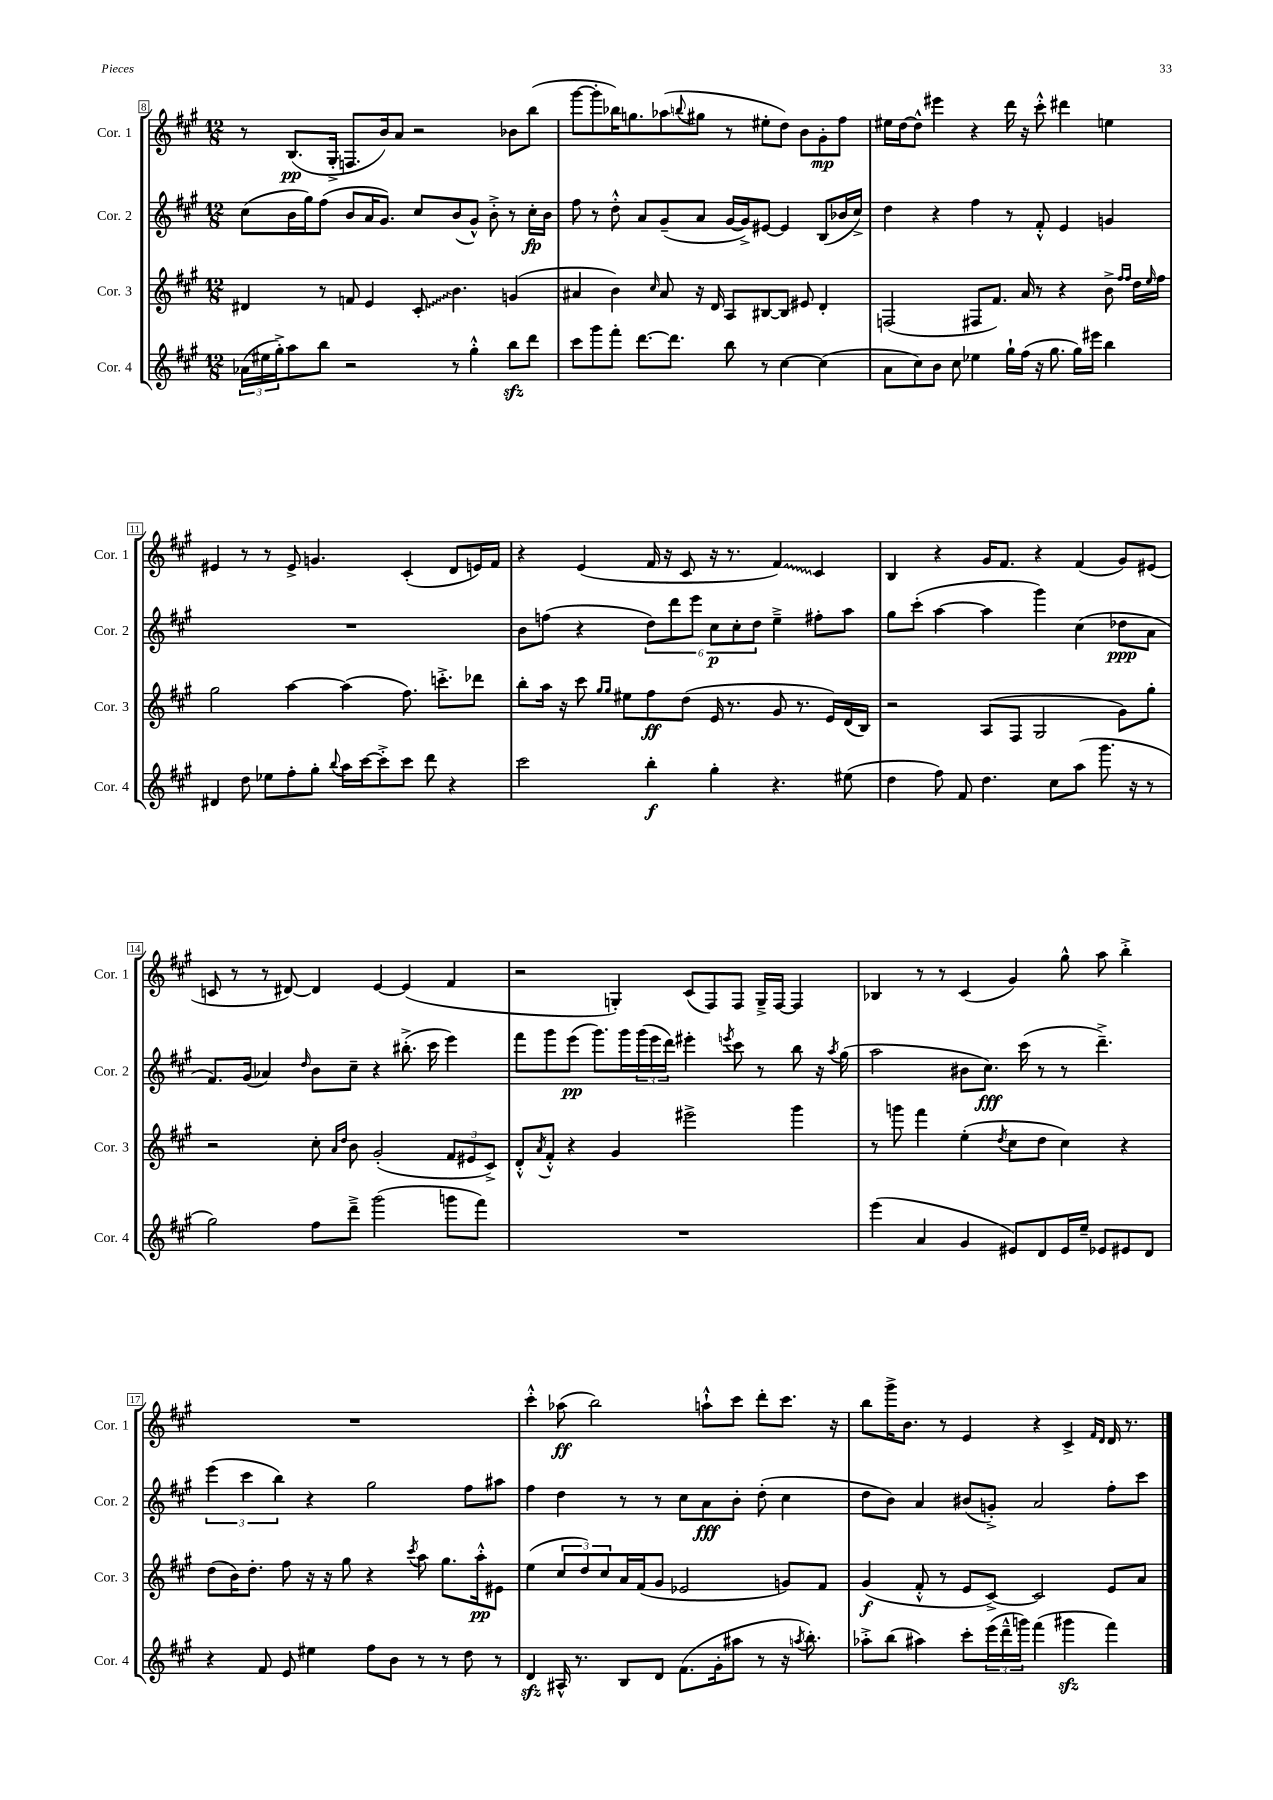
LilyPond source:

<<
\new StaffGroup <<
\new Staff = "s0" \with { instrumentName = "Cor. 1" shortInstrumentName = "Cor. 1" } {
    \clef treble \key a \major \numericTimeSignature \time 12/8
    r8 b8.\pp( gis16-.-> f8. b'16) a'8 r2 bes'8 b''8( |
    gis'''8~ gis'''8-. bes''16) g''8. aes''8( \appoggiatura { b''8 } gis''8 r8 eis''8-. d''8) b'8 gis'8-.\mp fis''8 |
    eis''16 d''16~ d''8-^ eis'''4 r4 d'''16 r16 cis'''8-.-^ dis'''4 e''4 |
    eis'4 r8 r8 eis'8-> g'4. cis'4-.( d'8 e'16) fis'16 |
    r4 e'4( fis'16 r16 cis'8 r16 r8. \once \override Glissando.style = #'zigzag fis'4\glissando) cis'4 |
    b4 r4 gis'16 fis'8. r4 fis'4( gis'8) eis'8( |
    c'8 r8 r8 dis'8~) dis'4 e'4~ e'4( fis'4 |
    r2 g4-.) cis'8( fis8) fis8 g16---> fis16~ fis4 |
    bes4 r8 r8 cis'4( gis'4) gis''8-^ a''8 b''4-.-> |
    R1. |
    cis'''4-.-^ aes''8\ff( b''2) a''8-!-^ cis'''8 d'''8-. cis'''8. r16 |
    b''8 gis'''16-> b'8. r8 e'4 r4 cis'4-> \grace { fis'16 d'16 } d'16 r8. \bar "|." |
}
\new Staff = "s1" \with { instrumentName = "Cor. 2" shortInstrumentName = "Cor. 2" } {
    \clef treble \key a \major \numericTimeSignature \time 12/8
    cis''8( b'16 gis''16) fis''8( b'8 a'16 gis'8.) cis''8 b'8( gis'8-^) b'8-.-> r8 cis''16-.\fp b'16 |
    fis''8 r8 d''8-.-^ a'8 gis'8--( a'8 gis'16~ gis'16->) eis'8~ eis'4 b8( bes'16 cis''16->) |
    d''4 r4 fis''4 r8 fis'8-.-^ e'4 g'4 |
    R1. |
    b'8 f''8( r4 \tuplet 6/4 { d''8) d'''8 e'''8 cis''8\p cis''8-. d''8 } e''4---> fis''8-. a''8 |
    gis''8 cis'''8-.( a''4~ a''4 gis'''4) cis''4( des''8\ppp a'8 |
    fis'8.) gis'16( aes'4) \grace { d''16 } b'8 cis''8-- r4 bis''8.-.->( cis'''16 e'''4) |
    fis'''8 gis'''8 e'''8\pp( gis'''8.) gis'''16 \tuplet 3/2 { gis'''16( e'''16 d'''16) } eis'''4-. \acciaccatura { e'''8 } cis'''8 r8 b''8 r16 \acciaccatura { a''8 } gis''16( |
    a''2 bis'8 cis''8.\fff) cis'''16( r8 r8 d'''4.--->) |
    \tuplet 3/2 { e'''4( cis'''4 b''4) } r4 gis''2 fis''8 ais''8 |
    fis''4 d''4 r8 r8 cis''8 a'8\fff b'8-. d''8-.( cis''4 |
    d''8 b'8) a'4 bis'8( g'8-.->) a'2 fis''8-. cis'''8 \bar "|." |
}
\new Staff = "s2" \with { instrumentName = "Cor. 3" shortInstrumentName = "Cor. 3" } {
    \clef treble \key a \major \numericTimeSignature \time 12/8
    dis'4 r8 f'8 e'4 \once \override Glissando.style = #'zigzag cis'8-.\glissando b'4. g'4( |
    ais'4 b'4) \grace { cis''16 } ais'8 r16 d'16 a8 bis8~ bis8 eis'8 d'4-. |
    f2( fis8 fis'8.) a'16 r8 r4 b'8-> \grace { fis''16 fis''16 } d''16 \grace { e''16 } fis''16 |
    gis''2 a''4~ a''4( fis''8.) c'''8.-.-> des'''8 |
    b''8-. a''16 r16 cis'''8 \grace { gis''16 gis''16 } eis''8 fis''8\ff d''8( e'16 r8. gis'8 r8. e'16) d'16( b16) |
    r2 a8( fis8 gis2 gis'8) gis''8-. |
    r2 cis''8-. \grace { a'16 d''16 } b'8 gis'2-.( \tuplet 3/2 { fis'8 eis'8 cis'8->) } |
    d'8-.-^ \acciaccatura { a'8 } fis'8-.-^ r4 gis'4 eis'''2-> gis'''4 |
    r8 g'''8 fis'''4 e''4-.( \acciaccatura { d''8 } cis''8 d''8 cis''4) r4 |
    d''8( b'16) d''8.-. fis''8 r16 r16 gis''8 r4 \acciaccatura { cis'''8 } a''8 gis''8. a''16-.-^\pp eis'8 |
    e''4( \tuplet 3/2 { cis''8 d''8) cis''8 } a'16 fis'16( gis'8 ees'2 g'8) fis'8 |
    gis'4\f( fis'8-.-^ r8 e'8 cis'8~->) cis'2 e'8 a'8 \bar "|." |
}
\new Staff = "s3" \with { instrumentName = "Cor. 4" shortInstrumentName = "Cor. 4" } {
    \clef treble \key a \major \numericTimeSignature \time 12/8
    \tuplet 3/2 { aes'16( eis''16 gis''16-.->) } a''8 b''8 r2 r8 gis''4-.-^ b''8\sfz d'''8 |
    cis'''8 gis'''8 fis'''8-. d'''8.~ d'''8. b''8 r8 cis''4~ cis''4( |
    a'8 cis''8) b'8 cis''8 ees''4 gis''16-! fis''16( r16 gis''8. gis''16) eis'''16 b''4 |
    dis'4 d''8 ees''8 fis''8-. gis''8-. \appoggiatura { b''8 } a''16 cis'''16~ cis'''8-.-> cis'''8 d'''8 r4 |
    cis'''2 b''4-.\f gis''4-. r4. eis''8( |
    d''4 fis''8) fis'8 d''4. cis''8 a''8( gis'''8. r16 r8 |
    gis''2) fis''8 d'''8---> gis'''2( g'''8 fis'''8) |
    R1. |
    e'''4( a'4 gis'4 eis'8) d'8 eis'16 e''16-- ees'8 eis'8 d'8 |
    r4 fis'8 e'8 eis''4 fis''8 b'8 r8 r8 d''8 r8 |
    d'4\sfz ais16-^ r8. b8 d'8 fis'8.( gis'16-. ais''8 r8 r16 \acciaccatura { a''8 } b''8.-.) |
    aes''8-.-> b''8( ais''4) cis'''8-. \tuplet 3/2 { e'''16( d'''16---^ g'''16) } fis'''4( gis'''4\sfz fis'''4) \bar "|." |
}
>>
>>
\layout { \context { \Score currentBarNumber = #8 \override BarNumber.stencil = #(make-stencil-boxer 0.1 0.3 ly:text-interface::print) } }
